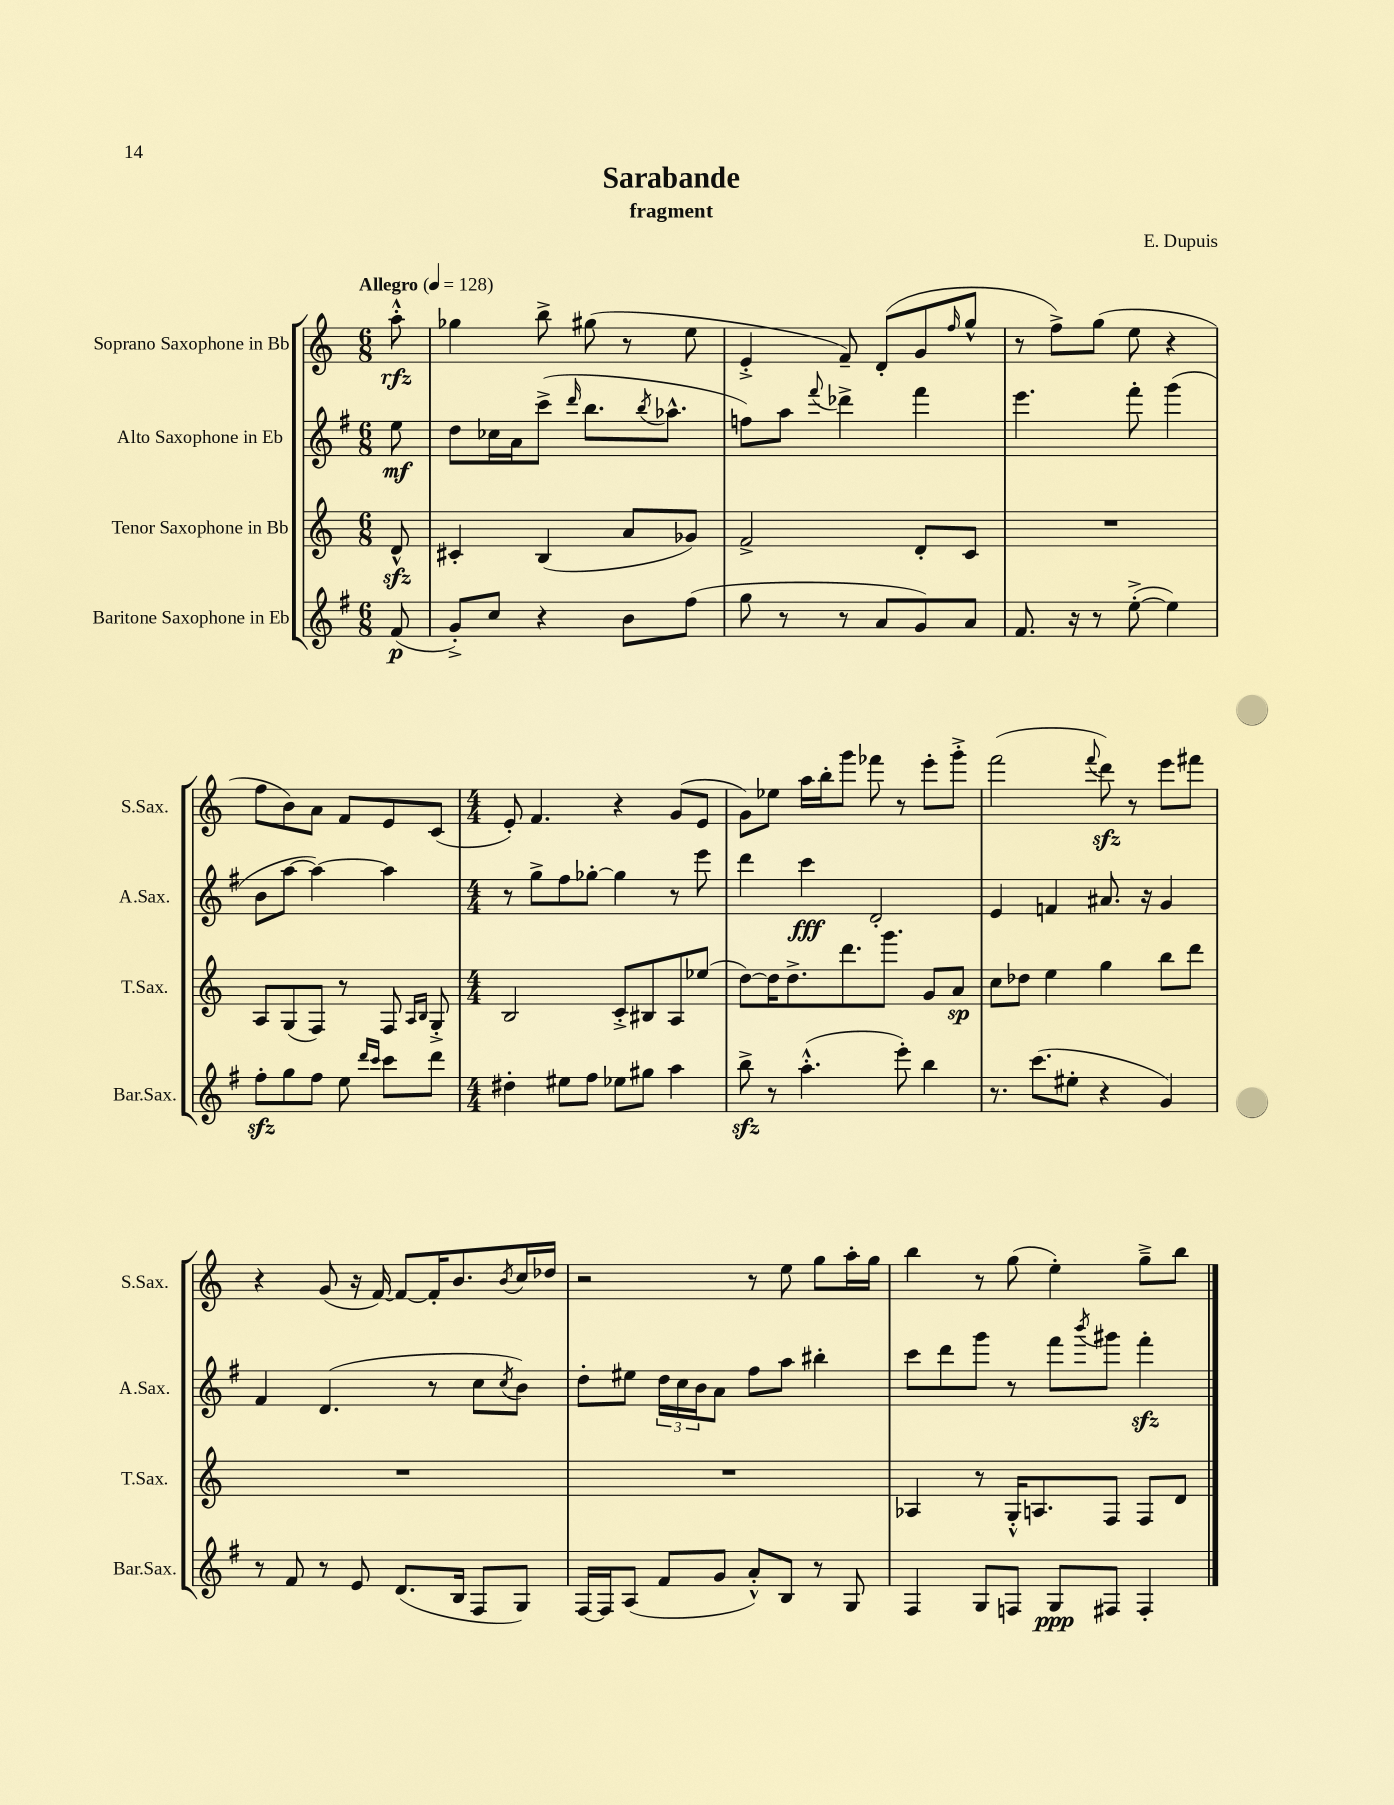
\header { title = "Sarabande" composer = "E. Dupuis" subtitle = "fragment" }
<<
\new StaffGroup <<
\new Staff = "s0" \with { instrumentName = "Soprano Saxophone in Bb" shortInstrumentName = "S.Sax." } {
    \clef treble \key c \major \numericTimeSignature \time 6/8 \partial 8 \tempo "Allegro" 4 = 128
    a''8-.-^\rfz |
    ges''4 b''8-> gis''8( r8 e''8 |
    e'4-.-> f'8--) d'8-.( g'8 \grace { f''16 } g''8-^ |
    r8 f''8->) g''8( e''8 r4 |
    f''8 b'8) a'8 f'8 e'8 c'8( |
    \numericTimeSignature \time 4/4 e'8-.) f'4. r4 g'8( e'8 |
    g'8) ees''8 a''16 b''16-. g'''8 fes'''8 r8 e'''8-. g'''8-.-> |
    f'''2( \appoggiatura { f'''8 } d'''8\sfz) r8 e'''8 fis'''8 |
    r4 g'8( r16 f'16~) f'8~ f'16-. b'8. \acciaccatura { b'8 } c''16 des''16 |
    r2 r8 e''8 g''8 a''16-. g''16 |
    b''4 r8 g''8( e''4-.) g''8---> b''8 \bar "|." |
}
\new Staff = "s1" \with { instrumentName = "Alto Saxophone in Eb" shortInstrumentName = "A.Sax." } {
    \clef treble \key g \major \numericTimeSignature \time 6/8 \partial 8
    e''8\mf |
    d''8 ces''16 a'16 c'''8->( \grace { d'''16 } b''8. \acciaccatura { b''8 } aes''8.-^ |
    f''8) a''8 \appoggiatura { fis'''8 } des'''4-> fis'''4 |
    e'''4. fis'''8-. g'''4( |
    b'8 a''8~ a''4~) a''4 |
    \numericTimeSignature \time 4/4 r8 g''8-> fis''8 ges''8~-. ges''4 r8 e'''8 |
    d'''4 c'''4\fff d'2-. |
    e'4 f'4 ais'8. r16 g'4 |
    fis'4 d'4.( r8 c''8 \acciaccatura { c''8 } b'8) |
    d''8-. eis''8 \tuplet 3/2 { d''16 c''16 b'16 } a'8 fis''8 a''8 bis''4-. |
    c'''8 d'''8 g'''8 r8 fis'''8 \acciaccatura { b'''8 } gis'''8 fis'''4-.\sfz \bar "|." |
}
\new Staff = "s2" \with { instrumentName = "Tenor Saxophone in Bb" shortInstrumentName = "T.Sax." } {
    \clef treble \key c \major \numericTimeSignature \time 6/8 \partial 8
    d'8-^\sfz |
    cis'4-. b4( a'8 ges'8) |
    f'2-> d'8-. c'8 |
    R2. |
    a8 g8( f8) r8 f8 \grace { a16 b16 } g8-.-> |
    \numericTimeSignature \time 4/4 b2 c'8-.-> bis8 a8 ees''8( |
    d''8~) d''16 d''8.-> d'''8. g'''8. g'8 a'8\sp |
    c''8 des''8 e''4 g''4 b''8 d'''8 |
    R1 |
    R1 |
    aes4 r8 g16-.-^ a8. f8 f8 d'8 \bar "|." |
}
\new Staff = "s3" \with { instrumentName = "Baritone Saxophone in Eb" shortInstrumentName = "Bar.Sax." } {
    \clef treble \key g \major \numericTimeSignature \time 6/8 \partial 8
    fis'8\p( |
    g'8-.->) c''8 r4 b'8 fis''8( |
    g''8 r8 r8 a'8 g'8) a'8 |
    fis'8. r16 r8 e''8~-.->( e''4) |
    fis''8-.\sfz g''8 fis''8 e''8 \grace { d'''16 c'''16 } c'''8 d'''8 |
    \numericTimeSignature \time 4/4 dis''4-. eis''8 fis''8 ees''8 gis''8 a''4 |
    b''8->\sfz r8 a''4.-.-^( e'''8-.) b''4 |
    r8. c'''8.( eis''8-. r4 g'4) |
    r8 fis'8 r8 e'8 d'8.( b16 fis8 g8) |
    fis16~ fis16 a8( fis'8 g'8 a'8-.-^) b8 r8 g8 |
    fis4 g8 f8 g8\ppp fis8 fis4-. \bar "|." |
}
>>
>>
\layout { \context { \Score \remove "Bar_number_engraver" } }
